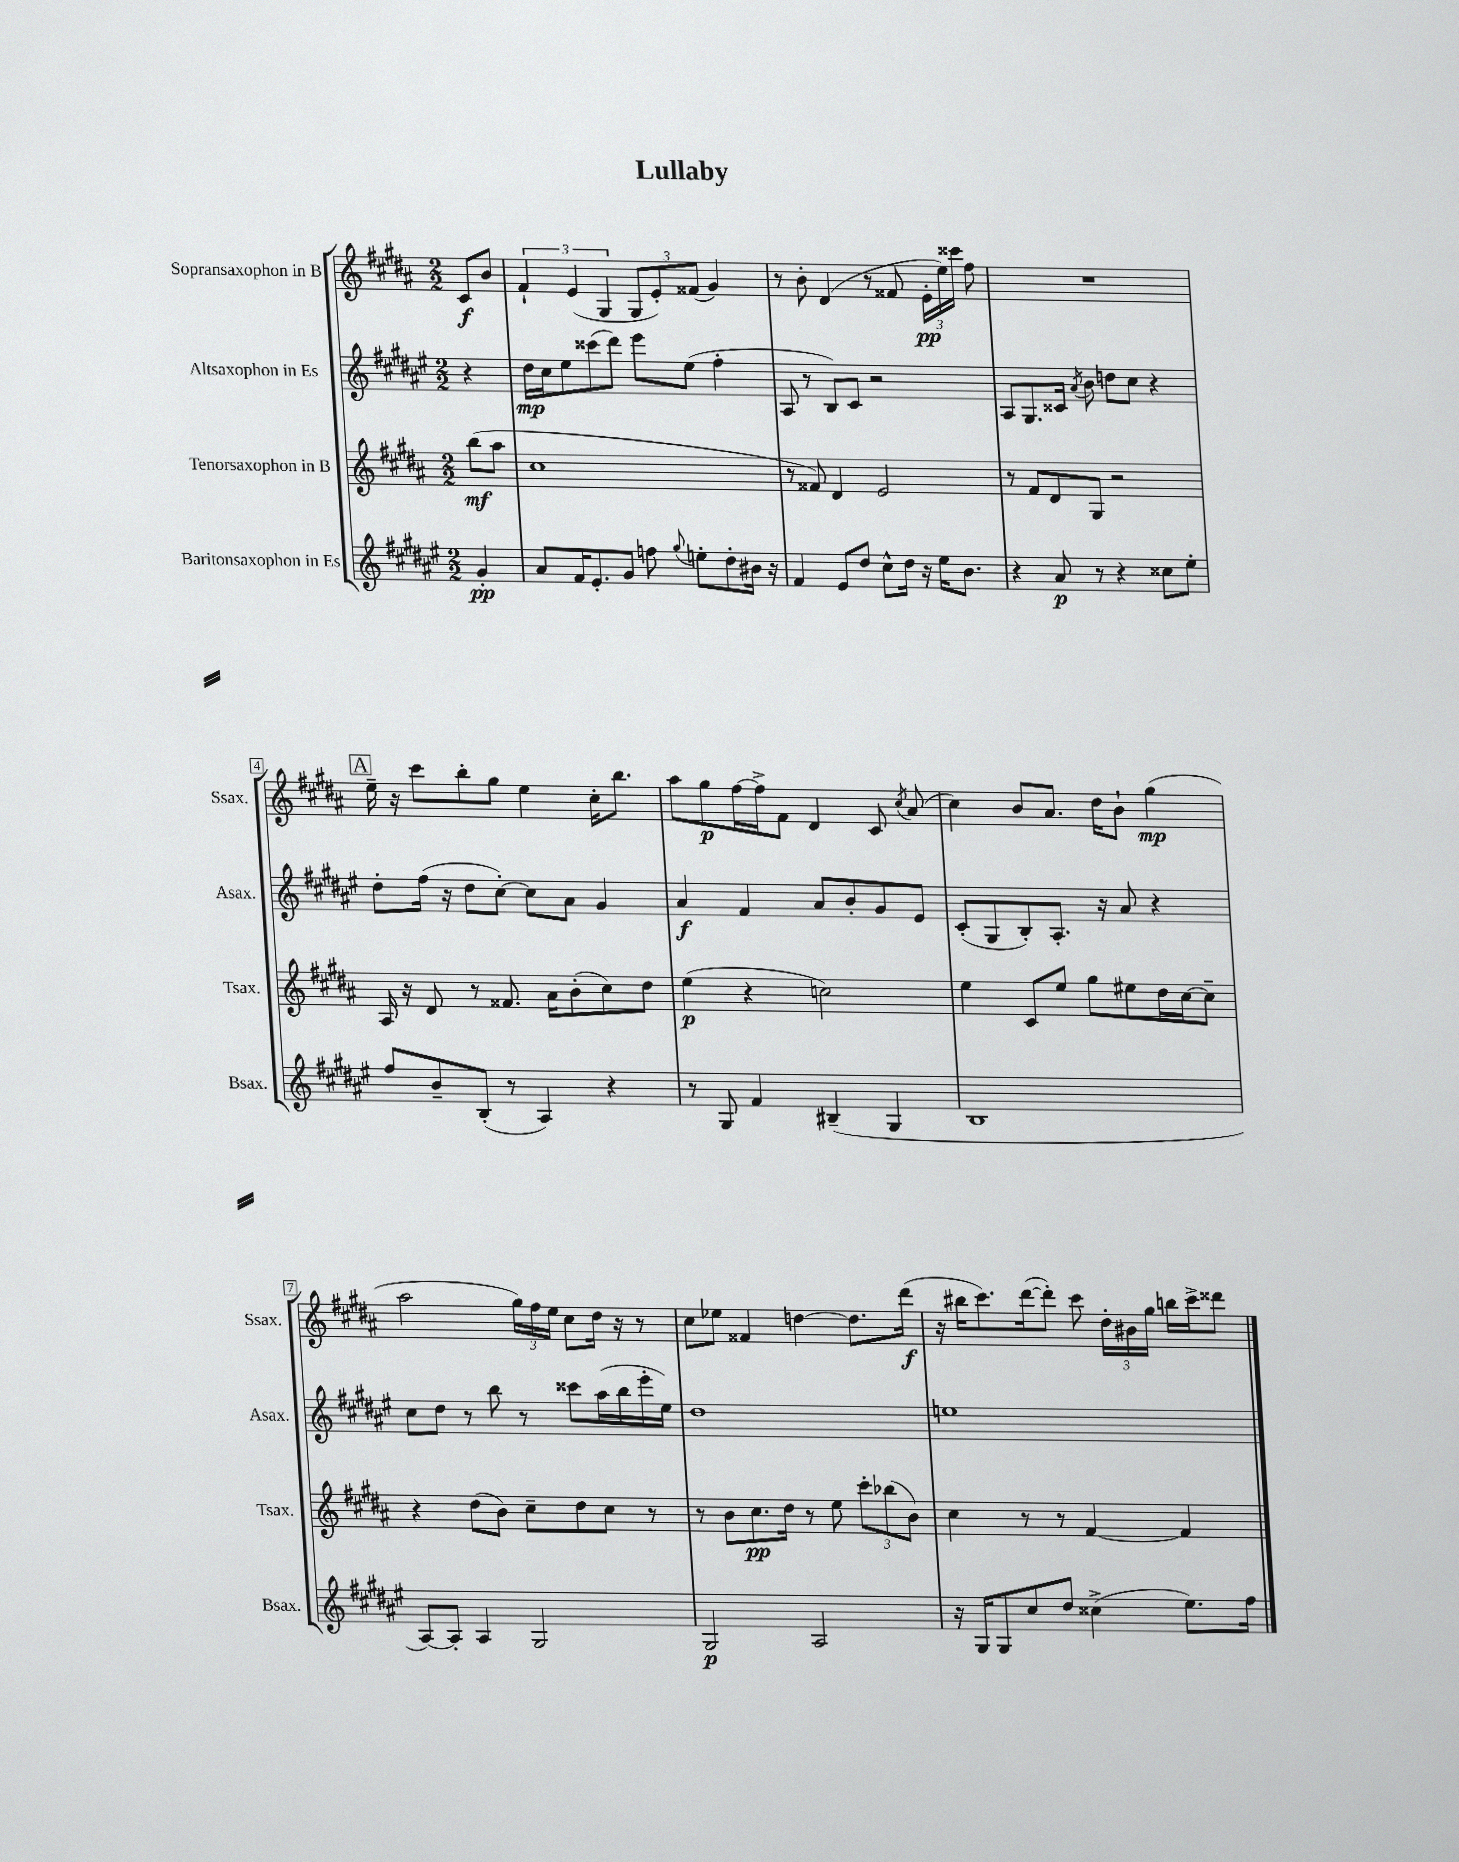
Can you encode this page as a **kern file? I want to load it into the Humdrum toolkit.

**kern	**kern	**kern	**kern
*staff4	*staff3	*staff2	*staff1
*clefG2	*clefG2	*clefG2	*clefG2
*k[f#c#g#d#a#e#]	*k[f#c#g#d#a#]	*k[f#c#g#d#a#e#]	*k[f#c#g#d#a#]
*M2/2	*M2/2	*M2/2	*M2/2
4g#'	(8bb	4r	8c#
.	8aa#	.	8b
=	=	=	=
8a#	1cc#	16dd#	6f#`
.	.	16cc#	.
16f#	.	8ee#	.
.	.	.	(6e
8.e#'	.	.	.
.	.	(8ccc##	.
.	.	.	6G#
8g#	.	8ddd#)	.
8ff	.	8eee#	12G#
.	.	.	12e')
8qqgg#	.	.	.
8ee'	.	(8ee#	.
.	.	.	(12f##
8dd#'	.	4ff#'	4g#)
16b#	.	.	.
16r	.	.	.
=	=	=	=
4f#	8r	8A#	8r
.	8f##)	8r	8b'
8e#	4d#	8B)	(4d#
8dd#	.	8c#	.
8cc#^^	2e	2r	8r
16dd#	.	.	8f##
16r	.	.	.
16ee#	.	.	24e'
.	.	.	24ee)
8.b	.	.	.
.	.	.	24ccc##
.	.	.	8ff#
=	=	=	=
4r	8r	8A#	1r
.	8f#	8.G#	.
8a#	8d#	.	.
.	.	16c##	.
.	.	8qa#	.
8r	8G#	8b	.
4r	2r	8dd	.
.	.	8cc#	.
8cc##	.	4r	.
8ee#'	.	.	.
=	=	=	=
8ff#	16A#	8dd#'	16ee~
.	16r	.	16r
8b~	8d#	(16ff#	8ccc#
.	.	16r	.
(8B'	8r	8dd#	8bb'
8r	8.f##	[8cc#')	8gg#
4A#)	.	8cc#]	4ee
.	16a#	.	.
.	(8b'	8a#	.
4r	8cc#)	4g#	16cc#'
.	.	.	8.bb
.	8dd#	.	.
=	=	=	=
8r	(4ee	4a#	8aa#
8G#	.	.	8gg#
4f#	4r	4f#	[16ff#
.	.	.	16ff#^]
.	.	.	8f#
(4B#~	2cc)	8a#	4d#
.	.	8b'	.
4G#	.	8g#	8c#
.	.	.	8qcc#
.	.	8e#	(8a#
=	=	=	=
1B	4ee	(8c#'	4cc#)
.	.	8G#	.
.	8c#	8B')	8b
.	8ee	8.A#'	8.a#
.	8gg#	.	.
.	.	16r	16dd#
.	8ee#	8a#	8b`
.	16dd#	4r	(4gg#
.	[16cc#	.	.
.	8cc#~]	.	.
=	=	=	=
[8A#)	4r	8cc#	2aa#
8A#']	.	8dd#	.
4A#	(8dd#	8r	.
.	8b)	8bb	.
2G#	8cc#~	8r	24gg#)
.	.	.	24ff#
.	.	.	24ee
.	8dd#	8ccc##	8cc#
.	8cc#	(16aa#	16dd#
.	.	16bb	16r
.	8r	16eee#'	8r
.	.	16ee#)	.
=	=	=	=
2G#	8r	1dd#	8cc#
.	8b	.	8ee-
.	8.cc#	.	4f##
.	16dd#	.	.
2A#	8r	.	[4dd
.	8ee	.	.
.	12ccc#'	.	8.dd]
.	(12bb-	.	.
.	12b)	.	.
.	.	.	(16ddd#
=	=	=	=
16r	4cc#	1ee	16r
16G#	.	.	16bb#
8G#	.	.	8.ccc#)
8cc#	8r	.	.
.	.	.	([16ddd#
8dd#	8r	.	8ddd#'])
(4cc##^	[4f#	.	8ccc#
.	.	.	24dd#'
.	.	.	24b#
.	.	.	24gg#
8.ee#)	4f#]	.	16bb
.	.	.	16ccc#^
.	.	.	8ddd##
16ff#	.	.	.
==	==	==	==
*-	*-	*-	*-
